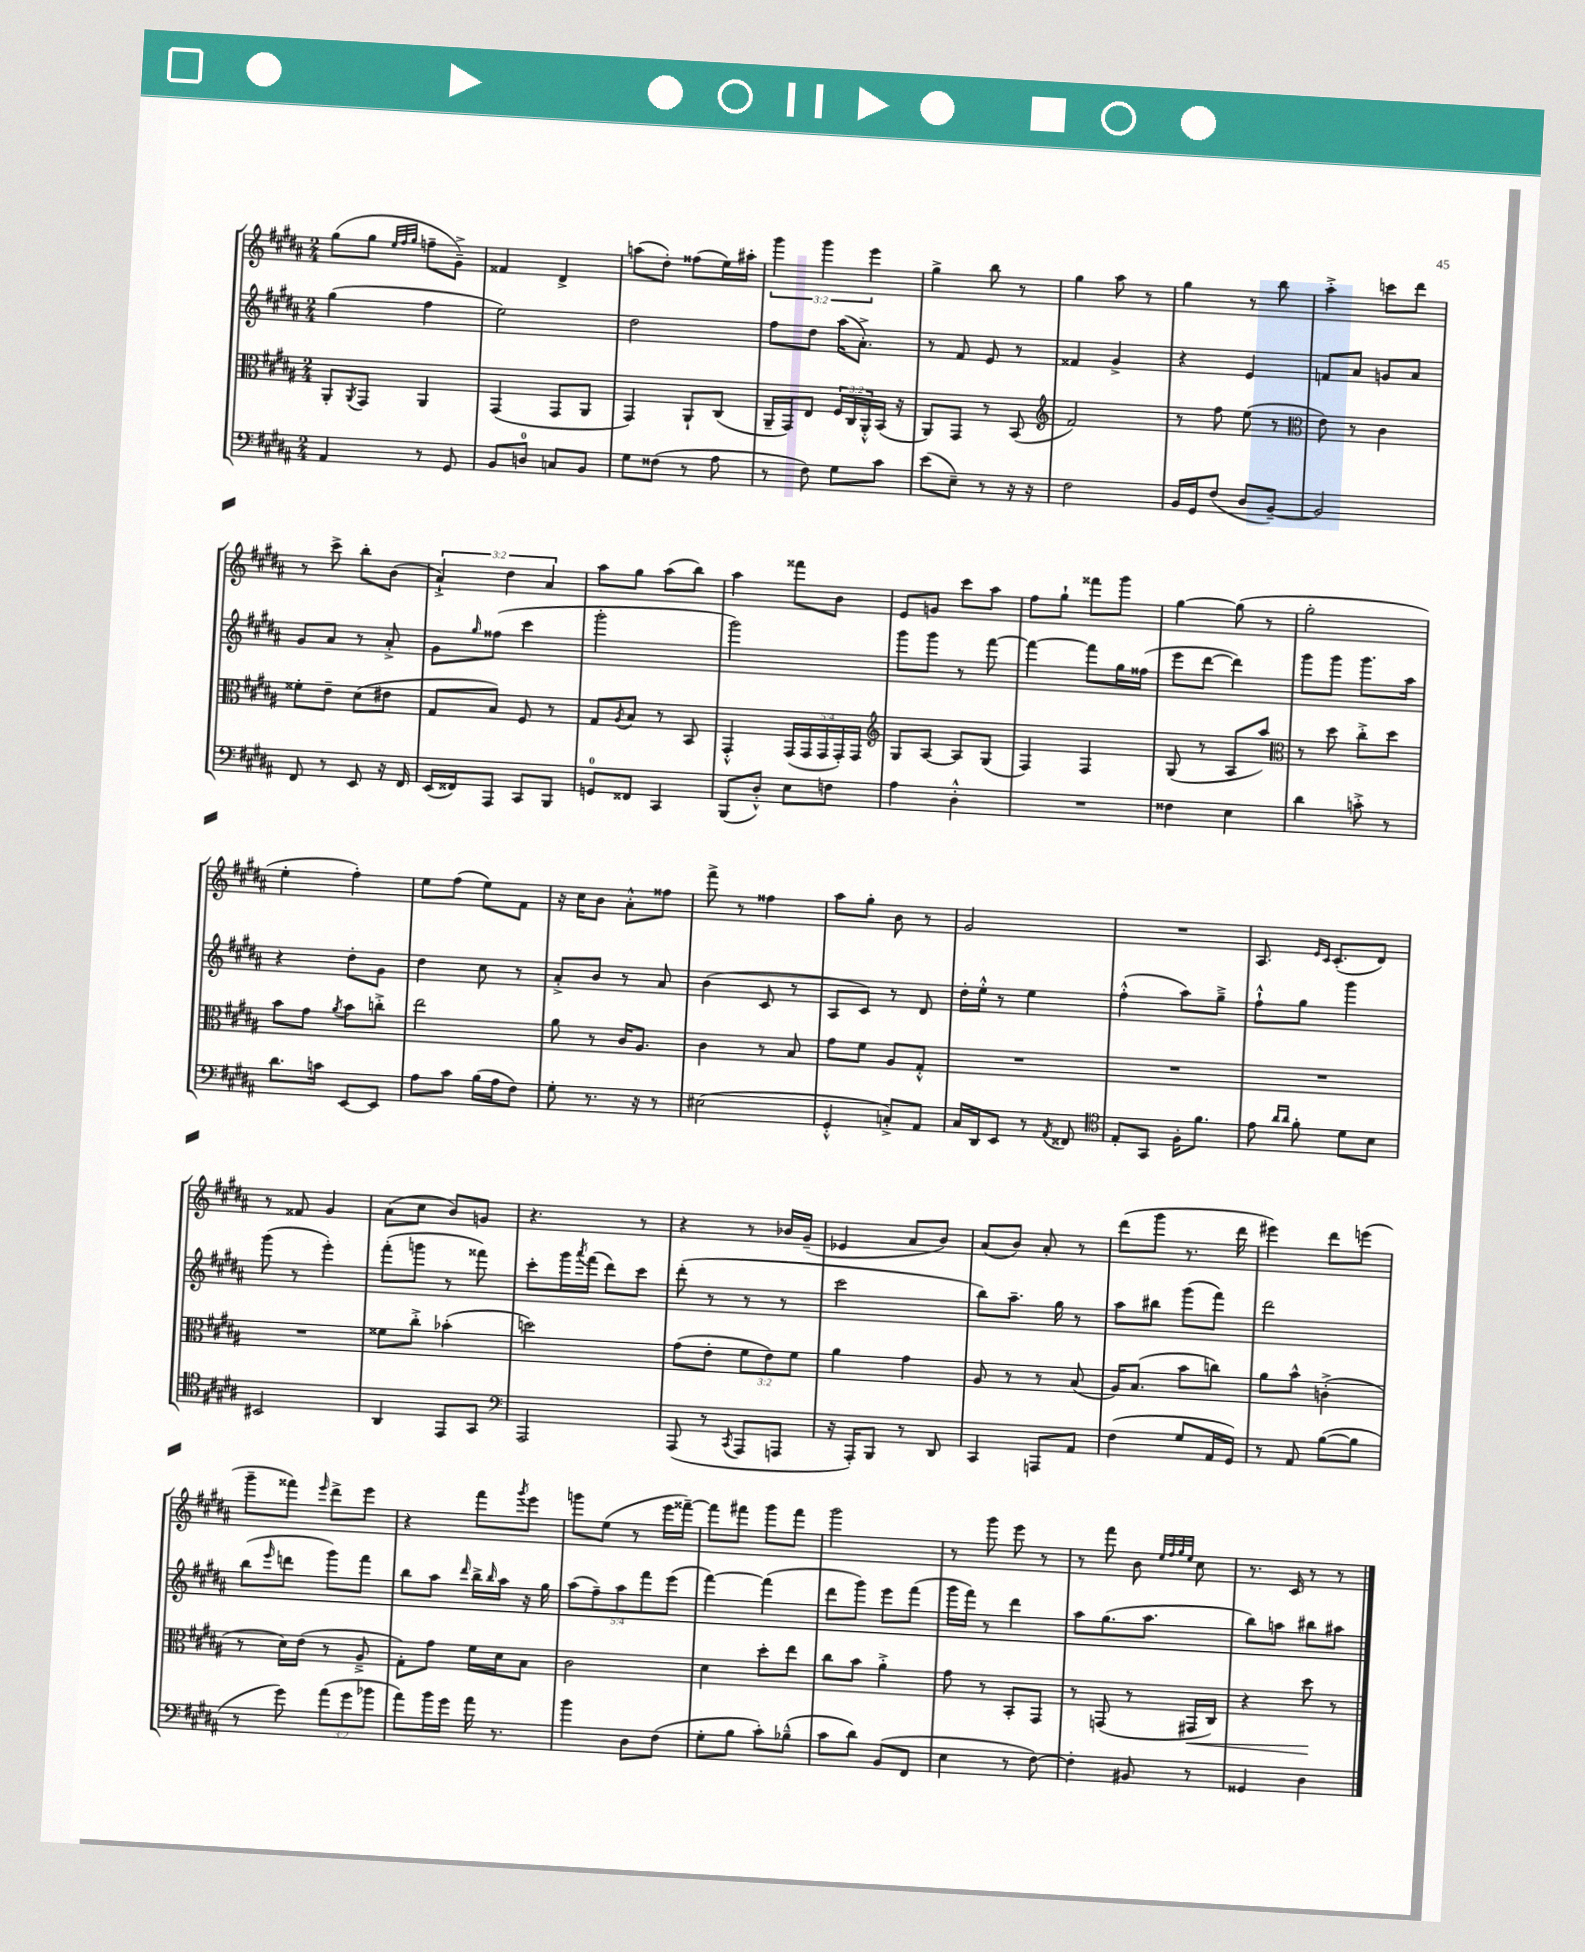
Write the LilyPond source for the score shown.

<<
\new StaffGroup <<
\new Staff = "s0" {
    \clef treble \key b \major \numericTimeSignature \time 2/4 \override Staff.TupletNumber.text = #tuplet-number::calc-fraction-text
    gis''8( gis''8 \grace { e''32 fis''32 gis''32 } f''8-- gis'8--->) |
    fisis'4 dis'4-> |
    a''8( dis''8-.) fisis''8( e''16) ais''16-. |
    \tuplet 3/2 { gis'''4 gis'''4 e'''4 } |
    gis''4-> b''8 r8 |
    gis''4 ais''8 r8 |
    gis''4 r8 b''8 |
    ais''4-.-> c'''8 dis'''8 |
    r8 cis'''8-> b''8-. b'8( |
    \tuplet 3/2 { ais'4-!->) dis''4 ais'4 } |
    ais''8 gis''8 ais''8( b''8) |
    ais''4 fisis'''8 b'8 |
    e'8 g'8 cis'''8 ais''8 |
    fis''8 gis''8-! fisis'''8 gis'''8 |
    gis''4~ gis''8( r8 |
    gis''2-. |
    e''4-. fis''4-.) |
    e''8 fis''8( e''8) fis'8 |
    r16 cis''16 b'8 ais'8-.-^ fisis''8 |
    fis'''8-> r8 fisis''4 |
    ais''8 gis''8-. b'8 r8 |
    gis'2 |
    R2 |
    ais8. \grace { e'16 cis'16 } cis'8.-.( dis'8) |
    r8 fisis'8 gis'4 |
    ais'8( cis''8 b'8) g'8 |
    r4. r8 |
    r4 r8 bes'16 gis'16--( |
    ees'4 ais'8 b'8) |
    ais'8( b'8) ais'8-. r8 |
    dis'''8( gis'''8 r8. dis'''16 |
    eis'''4) dis'''8 e'''8( |
    gis'''8-- fisis'''8) \grace { e'''16 } dis'''8-> e'''8 |
    r4 fis'''8 \acciaccatura { gis'''8 } e'''8 |
    g'''8 e''8( r8 e'''16 fisis'''16~--) |
    fisis'''8 fis'''8 gis'''8 fis'''8 |
    gis'''2 |
    r8 gis'''8 e'''8 r8 |
    r8 fis'''8 b'8 \grace { e''32 fis''32 gis''32 e''32 } cis''8 |
    r8. cis'16 r8 r8 \bar "|." |
}
\new Staff = "s1" {
    \clef treble \key b \major \numericTimeSignature \time 2/4 \override Staff.TupletNumber.text = #tuplet-number::calc-fraction-text
    gis''4( fis''4 |
    e''2) |
    dis''2 |
    fis''8 dis''8 ais''16( ais'8.-.->) |
    r8 fis'8 e'8 r8 |
    fisis'4 gis'4-> |
    r4 e'4 |
    f'8 ais'8 g'8 ais'8 |
    gis'8 ais'8 r8 ais'8-.-> |
    gis'8 \grace { gis''16 } fisis''8( cis'''4 |
    gis'''2-. |
    gis'''2) |
    gis'''8 gis'''8 r8 fis'''8~ |
    fis'''4~ fis'''8 gis''16 fisis''16( |
    e'''8 dis'''8~ dis'''4) |
    gis'''8 gis'''8 gis'''8. ais''16 |
    r4 dis''8-. gis'8 |
    dis''4 cis''8 r8 |
    ais'8-.-> b'8 r8 ais'8 |
    b'4( cis'8 r8 |
    ais8 cis'8) r8 dis'8 |
    dis''16-. e''16-.-^ r8 e''4 |
    fis''4-.-^( ais''8) gis''8---> |
    fis''8-!-^ gis''8 gis'''4 |
    gis'''8( r8 e'''4-.) |
    fis'''8-.( g'''8 r8 fisis'''8) |
    cis'''8-. gis'''16 \acciaccatura { ais'''8 } fis'''16( dis'''8) cis'''8 |
    dis'''8-.( r8 r8 r8 |
    cis'''2 |
    b''8) ais''8.-- gis''16 r8 |
    ais''8 bis''8 gis'''8( fis'''8) |
    dis'''2 |
    b''8( \grace { e'''16 } d'''8 gis'''8) fis'''8 |
    b''8 ais''8 \grace { dis'''16 } b''16-> \grace { b''16 } ais''16 r16 gis''16 |
    \tuplet 5/4 { ais''8( fis''8--) ais''8 fis'''8 e'''8( } |
    fis'''4~) fis'''4( |
    dis'''8 gis'''8) e'''8 fis'''8( |
    gis'''16 fis'''16) r8 dis'''4 |
    ais''8 gis''8.( ais''8. |
    b''8) a''8 bis''8 ais''8 \bar "|." |
}
\new Staff = "s2" {
    \clef alto \key b \major \numericTimeSignature \time 2/4 \override Staff.TupletNumber.text = #tuplet-number::calc-fraction-text
    ais,8-. \acciaccatura { ais,8 } gis,8 ais,4 |
    gis,4( gis,8 ais,8 |
    gis,4) ais,8-! cis8( |
    ais,16-- gis,16) e8 \tuplet 3/2 { fis16 cis16 ais,16-.-^ } b,16( r16 |
    ais,8) gis,8 r8 b,8( |
    \clef treble fis'2) |
    r8 fis''8 e''8( r8 |
    \clef alto e'8) r8 cis'4 |
    fisis'8-. e'8-- dis'8( eis'8 |
    gis8 b8) fis8 r8 |
    gis8 \acciaccatura { ais8 } b8 r8 b,8 |
    gis,4-.-^ \tuplet 5/4 { gis,16( gis,16 gis,16 gis,16-.) gis,16 } |
    \clef treble gis8 ais8~ ais8 gis8( |
    fis4) fis4 |
    gis8( r8 ais8 ais''8) |
    \clef alto r8 dis''8 cis''8-.-> dis''8 |
    b'8 gis'8 \acciaccatura { ais'8 } b'8 c''8-.-> |
    e''2 |
    ais'8 r8 cis'16 ais8. |
    cis'4 r8 b8 |
    gis'8 fis'8 ais8 gis8-.-^ |
    R2 |
    R2 |
    R2 |
    R2 |
    fisis'8 cis''8-.-> bes'4-.( |
    d''2) |
    gis'8( e'8-. \tuplet 3/2 { fis'8 e'8) fis'8 } |
    ais'4 gis'4 |
    ais8 r8 r8 b8( |
    ais16) b8.( b'8 c''8) |
    ais'8 b'8-^ c'4-.->( |
    r8 dis'16) e'16( r8 ais8---> |
    gis8-.) gis'8 fis'16 dis'16 b8 |
    cis'2 |
    dis'4 dis''8-. e''8 |
    cis''8 b'8 ais'4-.-> |
    gis'8 r8 b,8-. gis,8 |
    r8 g,8( r8 gis,16\< cis16) |
    r4 dis''8\! r8 \bar "|." |
}
\new Staff = "s3" {
    \clef bass \key b \major \numericTimeSignature \time 2/4 \override Staff.TupletNumber.text = #tuplet-number::calc-fraction-text
    ais,4 r8 gis,8 |
    b,8 d8-0 c8 b,8 |
    gis8 fisis8( r8 ais8 |
    r8 fis8) gis8 cis'8 |
    e'8( e8--) r8 r16 r16 |
    fis2 |
    b,16 gis,16 fis8( dis8 b,8~--) |
    b,2 |
    fis,8 r8 e,8 r16 fis,16 |
    e,16( fisis,16) ais,,8 cis,8 b,,8 |
    g,8-0 fisis,8 cis,4 |
    b,,8( dis8-.-^) e8 f8 |
    ais4 dis4-.-^ |
    R2 |
    fisis4 e4 |
    dis'4 c'8-.-> r8 |
    dis'8. c'16 e,8~ e,8 |
    ais8 cis'8 b16( ais16 fis8) |
    gis8-. r8. r16 r8 |
    eis2( |
    gis,4-.-^ c8-.->) ais,8 |
    cis16 dis,16 e,8 r8 \acciaccatura { ais,8 } fisis,8 |
    \clef tenor e8-. gis,8 fis16-. fis'8. |
    e'8 \grace { ais'16 ais'16 } fis'8-. dis'8 b8 |
    bis,2 |
    ais,4 e,8 gis,8 |
    \clef bass ais,,2 |
    ais,,8( r8 \acciaccatura { cis,8 } ais,,8 a,,8 |
    r16 ais,,16-.) b,,8 r8 dis,8 |
    cis,4 a,,8 ais,8 |
    fis4( gis8 ais,16 gis,16) |
    r8 ais,8 b8~( b8 |
    r8 gis'8) \tuplet 3/2 { ais'8( gis'8 bes'8 } |
    ais'8) b'16 gis'16 ais'16 r8. |
    b'4 dis8 fis8( |
    gis8-. b8 cis'8-.) bes8---^( |
    cis'8 dis'8) b,8( fis,8 |
    e4 r8 fis8~) |
    fis4-. bis,8 r8 |
    gisis,4 dis4 \bar "|." |
}
>>
>>
\layout { \context { \Score \remove "Bar_number_engraver" } }
